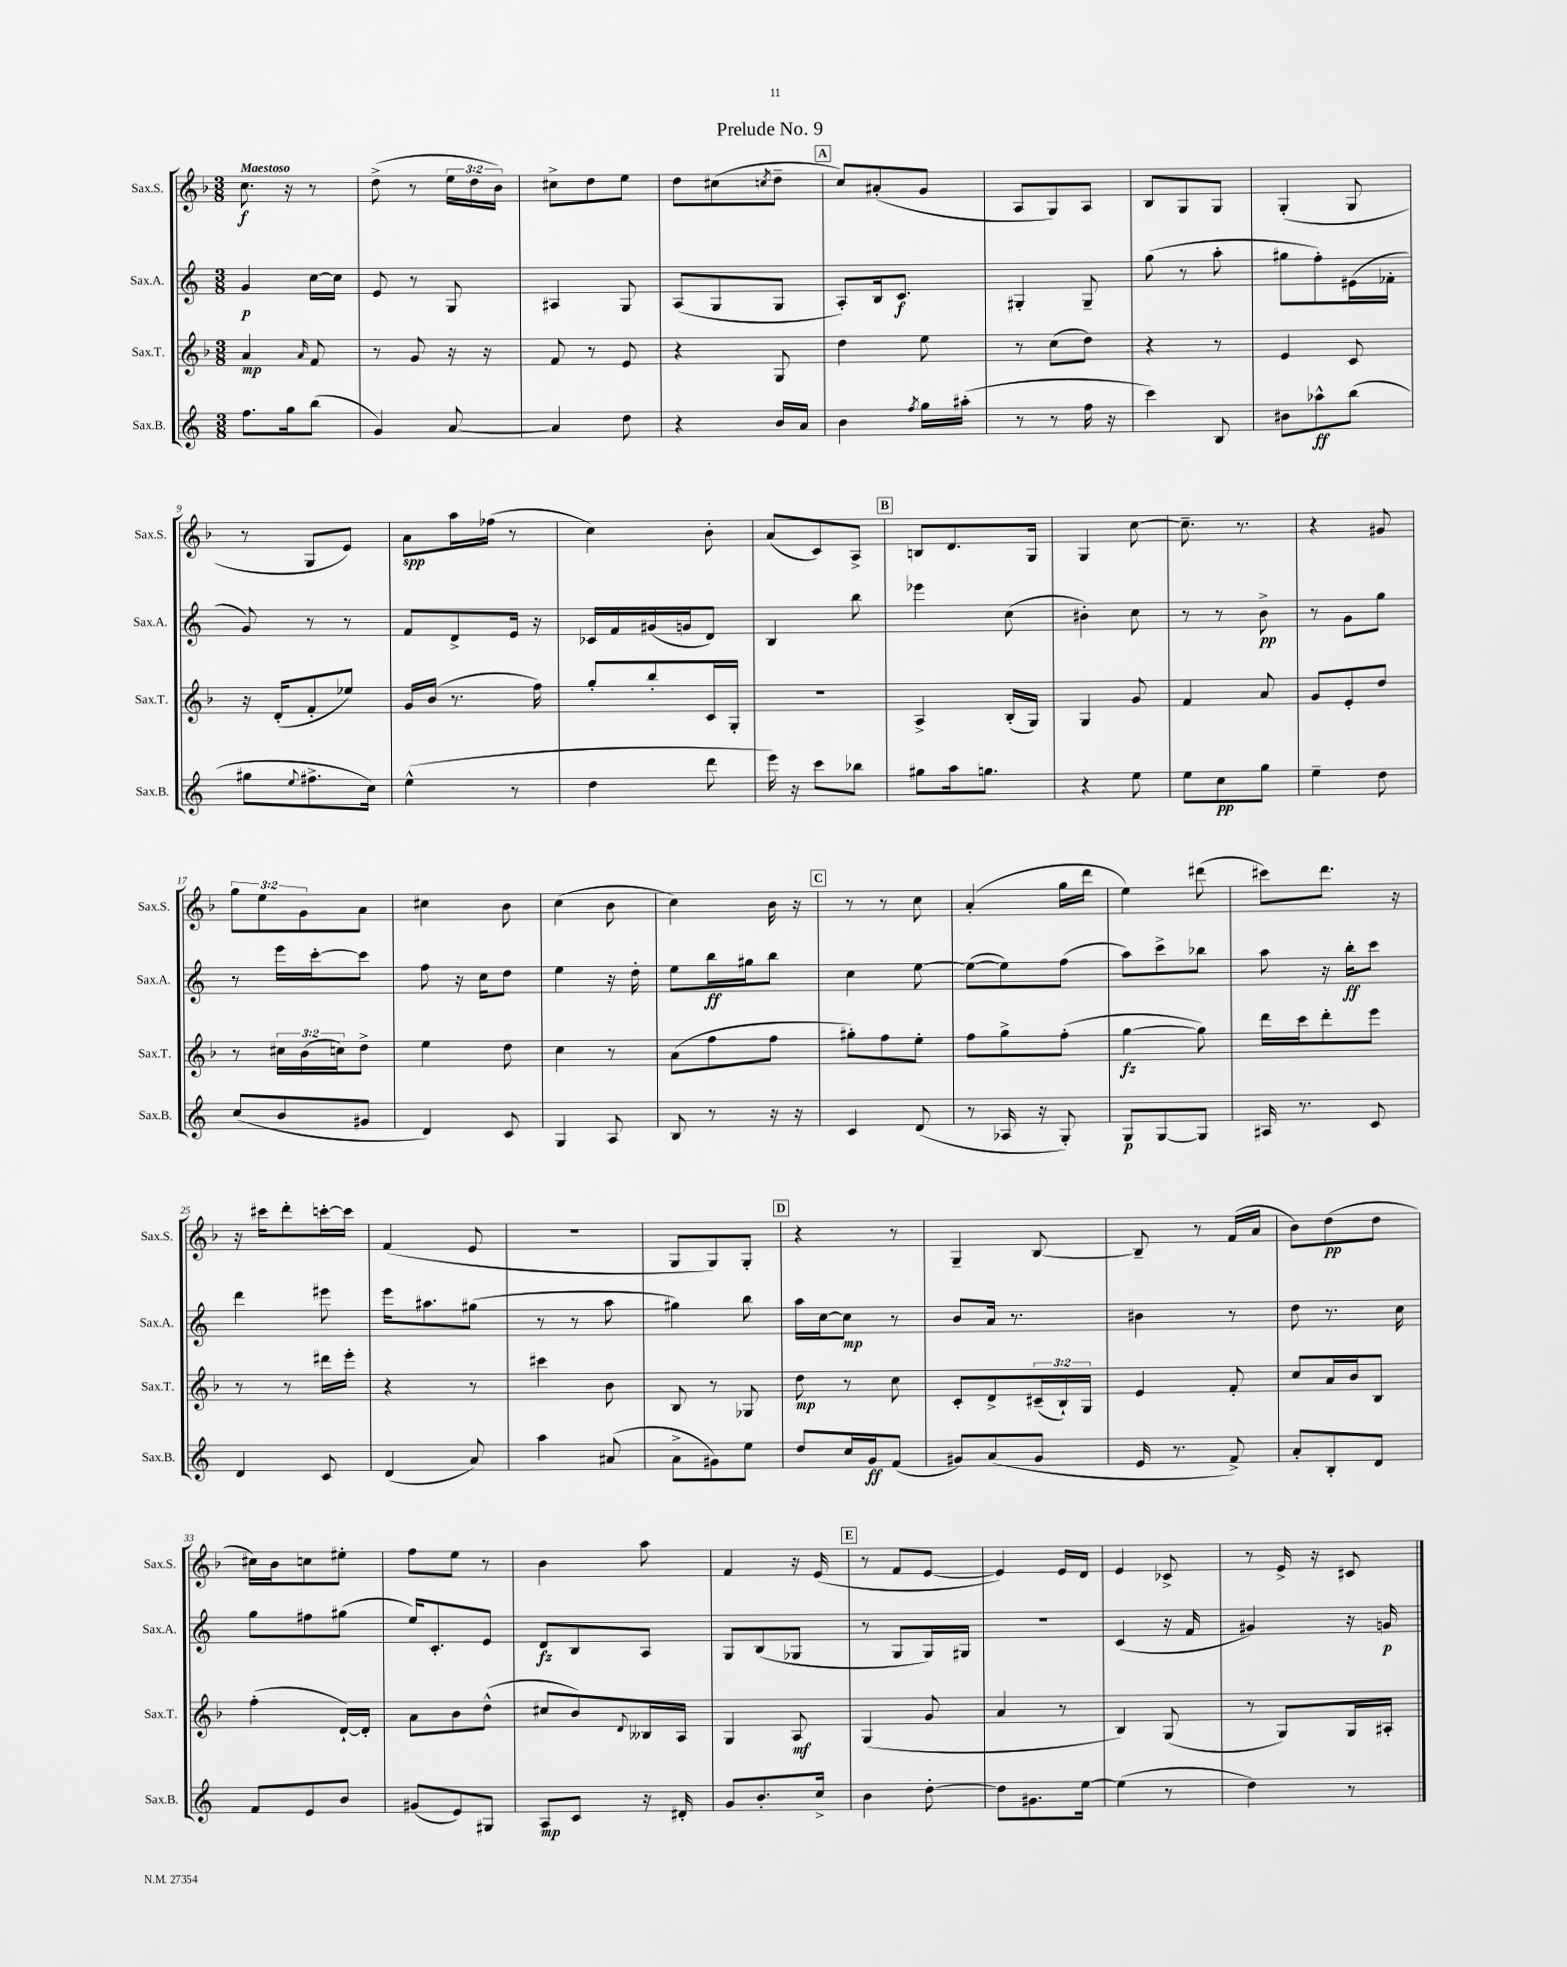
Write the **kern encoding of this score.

**kern	**dynam	**kern	**dynam	**kern	**dynam	**kern	**dynam
*part4	*part4	*part3	*part3	*part2	*part2	*part1	*part1
*staff4	*staff4	*staff3	*staff3	*staff2	*staff2	*staff1	*staff1
*I"Sax.B.	*	*I"Sax.T.	*	*I"Sax.A.	*	*I"Sax.S.	*
*I'Sax.B.	*	*I'Sax.T.	*	*I'Sax.A.	*	*I'Sax.S.	*
*clefG2	*	*clefG2	*	*clefG2	*	*clefG2	*
*k[]	*	*k[b-]	*	*k[]	*	*k[b-]	*
*M3/8	*	*M3/8	*	*M3/8	*	*M3/8	*
=1	=1	=1	=1	=1	=1	=1	=1
!	!	!	!	!	!	!LO:TX:a:B:t=Maestoso	!
8.ff\L	.	4a/	mp	4g/	p	8.cc\	f
16gg\k	.	.	.	.	.	16r	.
.	.	16qqa/	.	.	.	.	.
(8bb\J	.	8f/	.	[16cc\LL	.	8r	.
.	.	.	.	16cc\JJ]	.	.	.
=2	=2	=2	=2	=2	=2	=2	=2
4g/)	.	8r	.	8e/	.	(8dd^\	.
.	.	8g/	.	8r	.	8r	.
[8a/	.	16r	.	8G/	.	24ee\LL	.
.	.	.	.	.	.	24dd\	.
.	.	16r	.	.	.	.	.
.	.	.	.	.	.	24b-\JJ)	.
=3	=3	=3	=3	=3	=3	=3	=3
4a/]	.	8f/	.	4A#X/	.	8cc#X^\L	.
.	.	8r	.	.	.	8dd\	.
8dd\	.	8e/	.	8G/	.	8ee\J	.
=4	=4	=4	=4	=4	=4	=4	=4
4r	.	4r	.	(8A/L	.	8dd\L	.
.	.	.	.	8G/	.	(8cc#X\	.
.	.	.	.	.	.	8qccn/	.
16b/LL	.	8G/	.	8G/J	.	8dd~\J	.
16a/JJ	.	.	.	.	.	.	.
!!LO:REH:place=s1:t=A
=5	=5	=5	=5	=5	=5	=5	=5
4b\	.	4dd\	.	8A'/L)	.	8cc/L)	.
.	.	.	.	16B/k	.	(8a#X'/	.
.	.	.	.	8.c/J	f	.	.
8qff/	.	.	.	.	.	.	.
16gg\LL	.	8ee\	.	.	.	8g/J	.
(16aa#X'\JJ	.	.	.	.	.	.	.
=6	=6	=6	=6	=6	=6	=6	=6
8r	.	8r	.	4G#X'/	.	8A/L	.
8r	.	(8cc\L	.	.	.	8G/)	.
16ff\	.	8dd\J)	.	8G#~/	.	8A/J	.
16r	.	.	.	.	.	.	.
=7	=7	=7	=7	=7	=7	=7	=7
4ccc\)	.	4r	.	(8gg\	.	8B-/L	.
.	.	.	.	8r	.	8G/	.
8B/	.	8r	.	8aa'\	.	8G/J	.
=8	=8	=8	=8	=8	=8	=8	=8
8b#X\L	.	4e/	.	8gg#X\L	.	(4G'/	.
8aa-X^^\	ff	.	.	8ff'\)	.	.	.
(8bb\J	.	8c/	.	(16e#X\L	.	8G/	.
.	.	.	.	16f-X'\JJ	.	.	.
!!LO:LB:g=z
=9	=9	=9	=9	=9	=9	=9	=9
8gg#X\L	.	16r	.	8g/)	.	8r	.
.	.	(16d'/KL	.	.	.	.	.
8qqee/	.	.	.	.	.	.	.
8.ff#X^\	.	8f'/	.	8r	.	8G/L	.
.	.	8ee-X/J)	.	8r	.	8e/J)	.
16cc\Jk)	.	.	.	.	.	.	.
=10	=10	=10	=10	=10	=10	=10	=10
(4ee^^\	.	16g/LL	.	8f/L	.	8a\L	spp
.	.	(16b-/JJ	.	.	.	.	.
.	.	8.r	.	8d^/	.	16aa\L	.
.	.	.	.	.	.	(16ff-X\JJ	.
8r	.	.	.	16e/Jk	.	8r	.
.	.	16ff\)	.	16r	.	.	.
=11	=11	=11	=11	=11	=11	=11	=11
4dd\	.	8gg'/L	.	16c-X/LL	.	4cc\)	.
.	.	.	.	16f/	.	.	.
.	.	8bb-'/	.	(16g#X/	.	.	.
.	.	.	.	16gn/J	.	.	.
8ddd\	.	16c/L	.	8d/J)	.	8b-'\	.
.	.	16G'/JJ	.	.	.	.	.
=12	=12	=12	=12	=12	=12	=12	=12
16eee\)	.	4.r	.	4B/	.	(8a/L	.
16r	.	.	.	.	.	.	.
8ccc\L	.	.	.	.	.	8c/)	.
8bb-X\J	.	.	.	8bb\	.	8A^/J	.
!!LO:REH:place=s1:t=B
=13	=13	=13	=13	=13	=13	=13	=13
8gg#X\L	.	4A^/	.	4eee-X\	.	8Bn/L	.
16aa\k	.	.	.	.	.	8.d/	.
8.ggn\J	.	.	.	.	.	.	.
.	.	(16B-'/LL	.	(8cc\	.	.	.
.	.	16G/JJ)	.	.	.	16G/Jk	.
=14	=14	=14	=14	=14	=14	=14	=14
4r	.	4G/	.	4b#X'\)	.	4G/	.
8ee\	.	8g/	.	8cc\	.	[8cc\	.
=15	=15	=15	=15	=15	=15	=15	=15
8ee\L	.	4f/	.	8r	.	8.cc~\]	.
8cc\	pp	.	.	8r	.	.	.
.	.	.	.	.	.	8.r	.
8gg\J	.	8a/	.	8b^\	pp	.	.
=16	=16	=16	=16	=16	=16	=16	=16
4ee~\	.	8g/L	.	8r	.	4r	.
.	.	8e'/	.	8g\L	.	.	.
8dd\	.	8dd/J	.	8gg\J	.	8g#X/	.
!!LO:LB:g=z
=17	=17	=17	=17	=17	=17	=17	=17
(8cc/L	.	8r	.	8r	.	12gg\L	.
.	.	.	.	.	.	12ee\	.
8b/	.	24cc#X\LL	.	16eee\LL	.	.	.
.	.	(24b-\	.	.	.	12g\	.
.	.	.	.	[16ccc'\J	.	.	.
.	.	24ccn\J)	.	.	.	.	.
8g#X/J	.	8dd^\J	.	8ccc\J]	.	8a\J	.
=18	=18	=18	=18	=18	=18	=18	=18
4d/)	.	4ee\	.	8ff\	.	4cc#X\	.
.	.	.	.	16r	.	.	.
.	.	.	.	16cc\KL	.	.	.
8c/	.	8dd\	.	8dd\J	.	8b-\	.
=19	=19	=19	=19	=19	=19	=19	=19
4G/	.	4cc\	.	4ee\	.	(4cc\	.
8A/	.	8r	.	16r	.	8b-\	.
.	.	.	.	16dd'\	.	.	.
=20	=20	=20	=20	=20	=20	=20	=20
8B/	.	(8a\L	.	8ee\L	.	4cc\)	.
8r	.	8ff\	.	16bb\L	ff	.	.
.	.	.	.	16gg#X\J	.	.	.
16r	.	8ff\J	.	8bb\J	.	16b-\	.
16r	.	.	.	.	.	16r	.
!!LO:REH:place=s1:t=C
=21	=21	=21	=21	=21	=21	=21	=21
4c/	.	8gg#X'\L)	.	4cc\	.	8r	.
.	.	8ff\	.	.	.	8r	.
(8d/	.	8ee'\J	.	[8ee\	.	8cc\	.
=22	=22	=22	=22	=22	=22	=22	=22
8r	.	8ff\L	.	(8ee\L_	.	(4a'/	.
16A-X/	.	8gg^\	.	8ee\])	.	.	.
16r	.	.	.	.	.	.	.
8G'/)	.	(8ff'\J	.	(8ff\J	.	16gg\LL	.
.	.	.	.	.	.	16ddd\JJ	.
=23	=23	=23	=23	=23	=23	=23	=23
8G/L	p	[4gg\	fz	8aa\L)	.	4ee\)	.
[8G/	.	.	.	8ccc^\	.	.	.
8G/J]	.	8gg\])	.	8bb-X\J	.	(8ddd#X\	.
=24	=24	=24	=24	=24	=24	=24	=24
16A#X/	.	16ddd\LL	.	8aa\	.	8ccc#X\L)	.
8.r	.	16ccc\J	.	.	.	.	.
.	.	8ddd'\	.	16r	.	8.ddd\J	.
.	.	.	.	16bb'\KL	ff	.	.
8c/	.	8eee\J	.	8ccc\J	.	.	.
.	.	.	.	.	.	16r	.
!!LO:LB:g=z
=25	=25	=25	=25	=25	=25	=25	=25
4d/	.	8r	.	4ddd\	.	16r	.
.	.	.	.	.	.	16ccc#X\KL	.
.	.	8r	.	.	.	8ddd'\	.
8c/	.	16ddd#X\LL	.	8eee#X\	.	[16cccn'\L	.
.	.	16eee'\JJ	.	.	.	16ccc\JJ]	.
=26	=26	=26	=26	=26	=26	=26	=26
(4d/	.	4r	.	16eee\KL	.	(4f/	.
.	.	.	.	8.aa#X\	.	.	.
8a/)	.	8r	.	(8gg#X\J	.	8e/	.
=27	=27	=27	=27	=27	=27	=27	=27
4aa\	.	4ccc#X\	.	8r	.	4.r	.
.	.	.	.	8r	.	.	.
(8a#X/	.	8b-\	.	8aa\	.	.	.
=28	=28	=28	=28	=28	=28	=28	=28
8a^\L	.	8B-/	.	4gg#X\)	.	8G/L	.
8g#X\)	.	8r	.	.	.	8G/)	.
8ee\J	.	8G-X/	.	8bb\	.	8G'/J	.
!!LO:REH:place=s1:t=D
=29	=29	=29	=29	=29	=29	=29	=29
8dd/L	.	8dd\	mp	16aa\LL	.	4r	.
.	.	.	.	[16cc\J	.	.	.
16cc/L	.	8r	.	8cc\J]	mp	.	.
16g/J	ff	.	.	.	.	.	.
(8f/J	.	8cc\	.	8r	.	8r	.
=30	=30	=30	=30	=30	=30	=30	=30
8g#X/L)	.	8c'/L	.	8b/L	.	4G~/	.
(8a/	.	8d^/	.	16a/Jk	.	.	.
.	.	.	.	8.r	.	.	.
8g#/J	.	(24c#X~/L	.	.	.	[8B-/	.
.	.	24B-`/)	.	.	.	.	.
.	.	24G/JJ	.	.	.	.	.
=31	=31	=31	=31	=31	=31	=31	=31
16e/	.	4e/	.	4b#X\	.	8B-~/]	.
8.r	.	.	.	.	.	.	.
.	.	.	.	.	.	8r	.
8f^/)	.	8f'/	.	8r	.	(16f/LL	.
.	.	.	.	.	.	16a/JJ	.
=32	=32	=32	=32	=32	=32	=32	=32
8a'/L	.	8cc/L	.	8dd\	.	8b-\L)	.
8B'/	.	16a/L	.	8.r	.	(8dd\	pp
.	.	16b-/J	.	.	.	.	.
8d/J	.	8B-/J	.	.	.	8dd\J	.
.	.	.	.	16cc\	.	.	.
!!LO:LB:g=z
=33	=33	=33	=33	=33	=33	=33	=33
8f/L	.	(4ff'\	.	8gg\L	.	16cc#X\LL)	.
.	.	.	.	.	.	16b-\J	.
8e/	.	.	.	8ff#X\	.	8ccn\	.
8b/J	.	[16d`/LL)	.	(8gg#X\J	.	8ee#X'\J	.
.	.	16d'/JJ]	.	.	.	.	.
=34	=34	=34	=34	=34	=34	=34	=34
(8g#X/L	.	8a\L	.	16ee/KL)	.	8ff\L	.
.	.	.	.	8.c'/	.	.	.
8e/)	.	8b-\	.	.	.	8ee\J	.
8G#X/J	.	(8dd^^\J	.	8e/J	.	8r	.
=35	=35	=35	=35	=35	=35	=35	=35
8A/L	mp	8cc#X/L	.	8d/L	fz	4b-\	.
8c/J	.	8b-/)	.	8B/	.	.	.
.	.	8qqd/	.	.	.	.	.
16r	.	16B--X/L	.	8A/J	.	8aa\	.
16d#X'/	.	16A/JJ	.	.	.	.	.
=36	=36	=36	=36	=36	=36	=36	=36
8g/L	.	4G/	.	8G/L	.	4f/	.
8.b'/	.	.	.	(8B/	.	.	.
.	.	8A/	mf	8G-X/J	.	16r	.
16cc^/Jk	.	.	.	.	.	(16e/	.
!!LO:REH:place=s1:t=E
=37	=37	=37	=37	=37	=37	=37	=37
4b\	.	(4G/	.	8r	.	8r	.
.	.	.	.	8G/L	.	8f/L	.
[8dd'\	.	8g/	.	16G/L)	.	[8e/J	.
.	.	.	.	16G#X/JJ	.	.	.
=38	=38	=38	=38	=38	=38	=38	=38
8dd\L]	.	4a/	.	4.r	.	4e/])	.
8.g#X\	.	.	.	.	.	.	.
.	.	8r	.	.	.	16e/LL	.
[16ee\Jk	.	.	.	.	.	16d/JJ	.
=39	=39	=39	=39	=39	=39	=39	=39
(4ee\]	.	4B-/)	.	(4c/	.	4e/	.
8r	.	(8G/	.	16r	.	8c-X^/	.
.	.	.	.	16f/	.	.	.
=40	=40	=40	=40	=40	=40	=40	=40
4dd\)	.	8r	.	4g#X/)	.	8r	.
.	.	8G/L)	.	.	.	16e^/	.
.	.	.	.	.	.	16r	.
8r	.	16G/L	.	16r	.	8c#X/	.
.	.	16A#X'/JJ	.	16gn/	p	.	.
==	==	==	==	==	==	==	==
*-	*-	*-	*-	*-	*-	*-	*-
